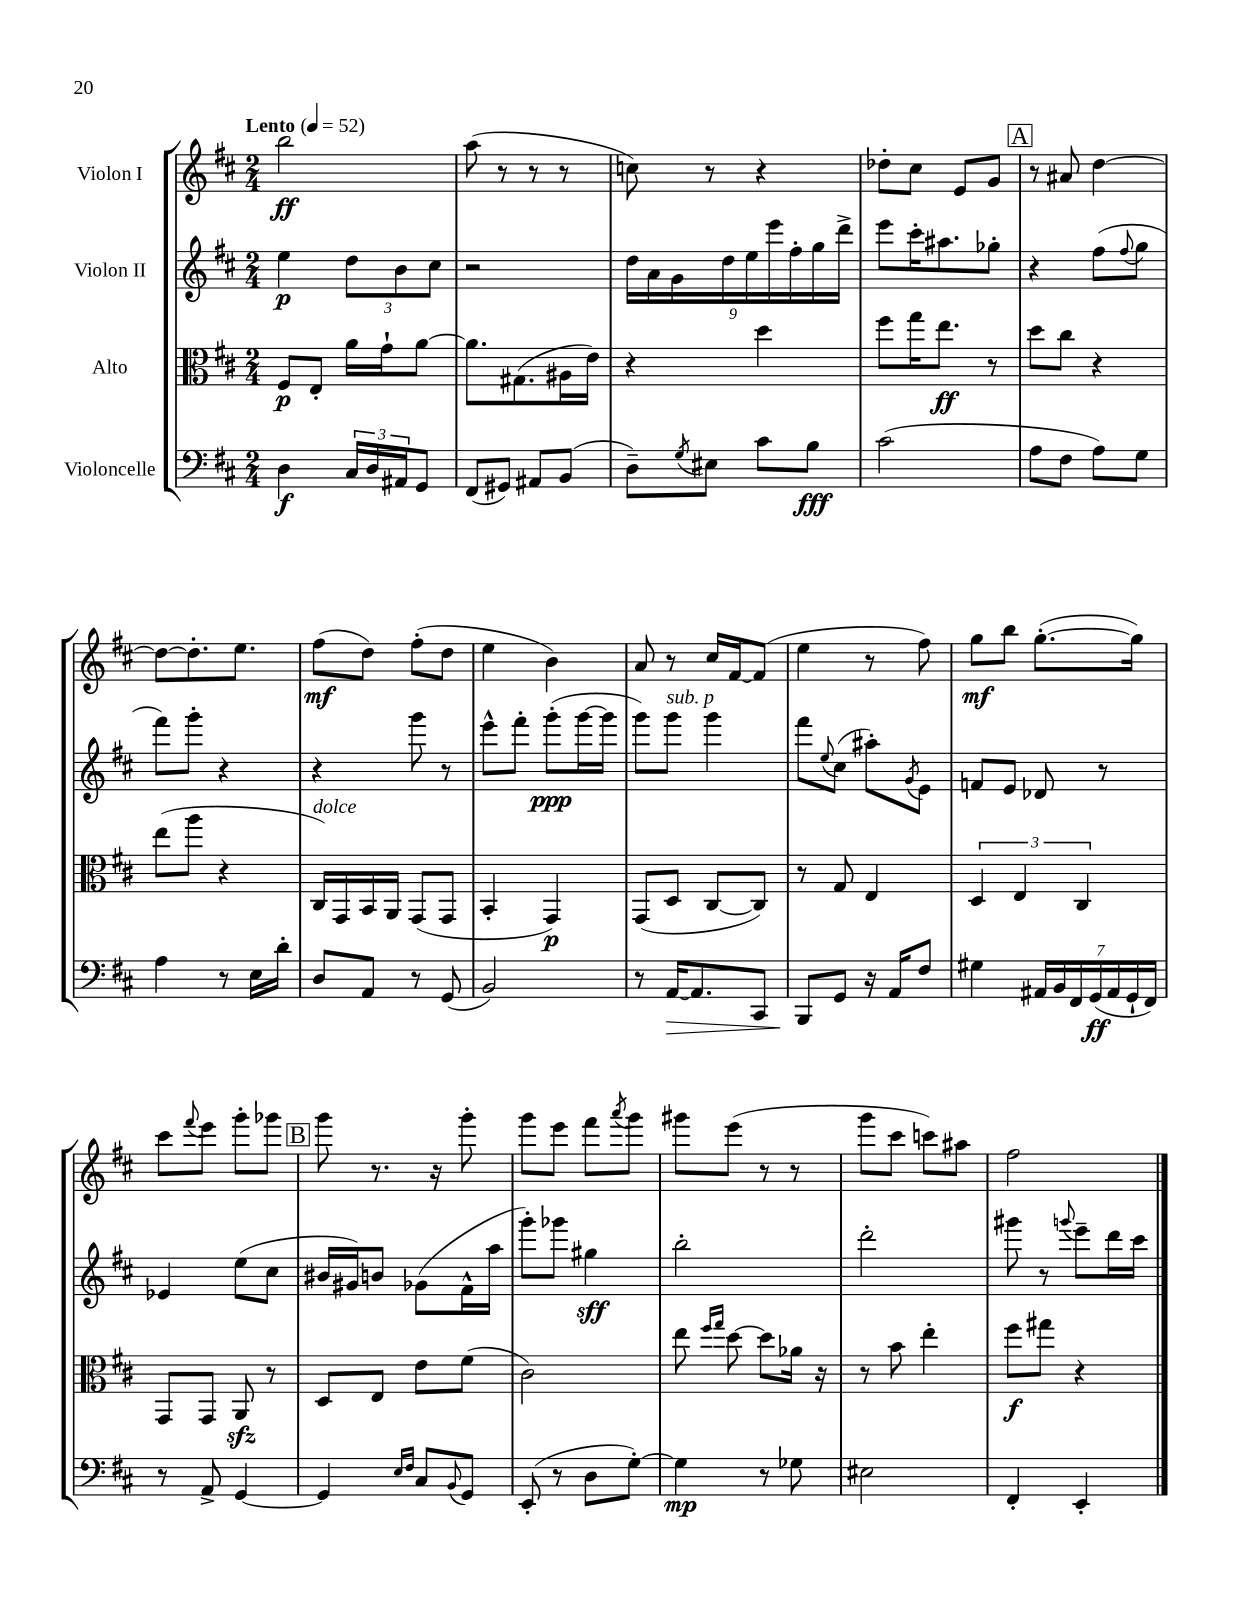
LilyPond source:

<<
\new StaffGroup <<
\new Staff = "s0" \with { instrumentName = "Violon I" } {
    \clef treble \key d \major \numericTimeSignature \time 2/4 \tempo "Lento" 4 = 52
    b''2\ff |
    a''8( r8 r8 r8 |
    c''8) r8 r4 |
    des''8-. cis''8 e'8 g'8 |
    \mark \markup { \box "A" } r8 ais'8 d''4~ |
    d''8~ d''8.-. e''8. |
    fis''8\mf( d''8) fis''8-.( d''8 |
    e''4 b'4) |
    a'8 r8 cis''16 fis'16~ fis'8( |
    e''4 r8 fis''8) |
    g''8\mf b''8 g''8.~-.( g''16) |
    cis'''8 \appoggiatura { fis'''8 } e'''8 g'''8-. ges'''8 |
    \mark \markup { \box "B" } g'''8 r8. r16 g'''8-. |
    g'''8 e'''8 fis'''8 \acciaccatura { a'''8 } g'''8 |
    gis'''8 e'''8( r8 r8 |
    g'''8 cis'''8 c'''8) ais''8 |
    fis''2 \bar "|." |
}
\new Staff = "s1" \with { instrumentName = "Violon II" } {
    \clef treble \key d \major \numericTimeSignature \time 2/4
    e''4\p \tuplet 3/2 { d''8 b'8 cis''8 } |
    r2 |
    \tuplet 9/8 { d''16 a'16 g'16 d''16 e''16 e'''16 fis''16-. g''16 d'''16-> } |
    e'''8 cis'''16-. ais''8. ges''8-. |
    \mark \markup { \box "A" } r4 fis''8( \appoggiatura { fis''8 } g''8 |
    fis'''8) g'''8-. r4 |
    r4 g'''8 r8 |
    e'''8-^ fis'''8-. g'''8-.\ppp( g'''16~ g'''16 |
    g'''8) g'''8^\markup { \italic "sub. p" } g'''4 |
    fis'''8 \appoggiatura { e''8 } cis''8( ais''8-.) \acciaccatura { g'8 } e'8 |
    f'8 e'8 des'8 r8 |
    ees'4 e''8( cis''8 |
    \mark \markup { \box "B" } bis'16 gis'16) b'8 ges'8( fis'16-^ a''16 |
    g'''8-.) ges'''8 gis''4\sff |
    b''2-. |
    d'''2-. |
    gis'''8 r8 \appoggiatura { g'''8 } e'''8-- d'''16 cis'''16 \bar "|." |
}
\new Staff = "s2" \with { instrumentName = "Alto" } {
    \clef alto \key d \major \numericTimeSignature \time 2/4
    fis8\p e8-. a'16 g'16-! a'8~ |
    a'8. gis8.( ais16 e'16) |
    r4 d''4 |
    fis''8 g''16 e''8.\ff r8 |
    \mark \markup { \box "A" } d''8 cis''8 r4 |
    e''8( a''8 r4 |
    cis16^\markup { \italic "dolce" }) g,16 b,16 a,16 g,8( g,8 |
    b,4-. g,4\p) |
    g,8( d8 cis8~ cis8) |
    r8 g8 e4 |
    \tuplet 3/2 { d4 e4 cis4 } |
    g,8 g,8 a,8\sfz r8 |
    \mark \markup { \box "B" } d8 e8 e'8 fis'8( |
    cis'2) |
    e''8 \grace { fis''16 g''16 } d''8~ d''8 aes'16 r16 |
    r8 b'8 e''4-. |
    fis''8\f gis''8 r4 \bar "|." |
}
\new Staff = "s3" \with { instrumentName = "Violoncelle" } {
    \clef bass \key d \major \numericTimeSignature \time 2/4
    d4\f \tuplet 3/2 { cis16 d16 ais,16 } g,8 |
    fis,8( gis,8) ais,8 b,8( |
    d8--) \acciaccatura { g8 } eis8 cis'8 b8\fff |
    cis'2( |
    \mark \markup { \box "A" } a8 fis8 a8) g8 |
    a4 r8 e16 d'16-. |
    d8 a,8 r8 g,8( |
    b,2) |
    r8 a,16~\> a,8. cis,8 |
    b,,8\! g,8 r16 a,16 fis8 |
    gis4 \tuplet 7/4 { ais,16 b,16 fis,16 g,16\ff( ais,16 g,16-! fis,16) } |
    r8 a,8-> g,4~ |
    \mark \markup { \box "B" } g,4 \grace { e16 fis16 } cis8 \appoggiatura { b,8 } g,8 |
    e,8-.( r8 d8 g8~-.) |
    g4\mp r8 ges8 |
    eis2 |
    fis,4-. e,4-. \bar "|." |
}
>>
>>
\layout { \context { \Score \remove "Bar_number_engraver" } }
